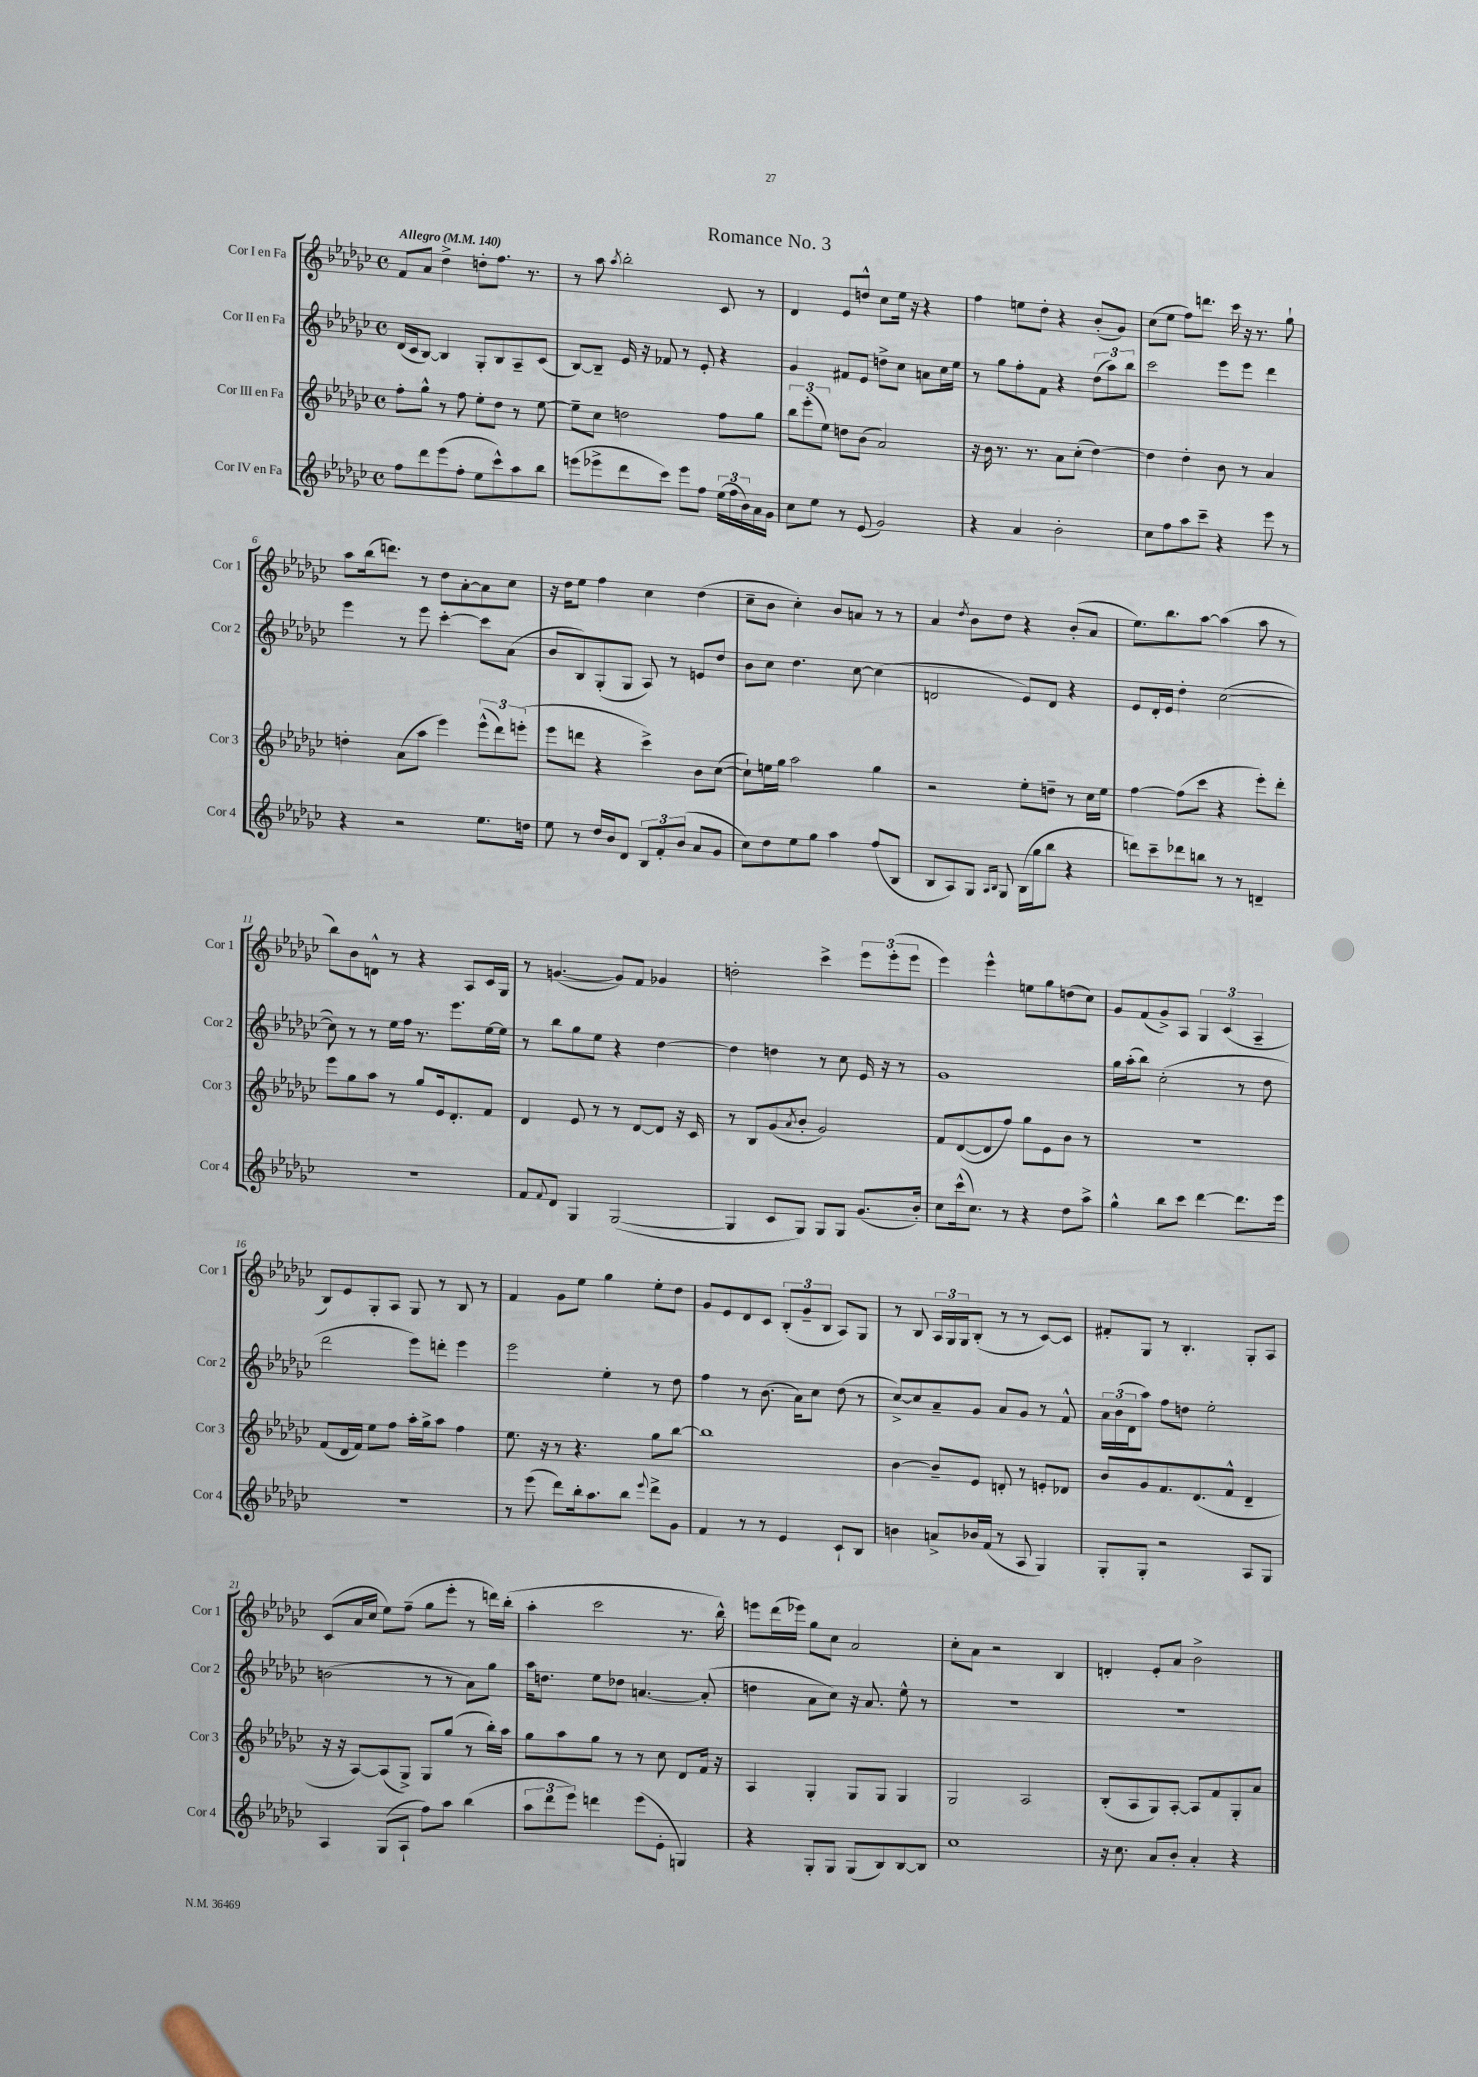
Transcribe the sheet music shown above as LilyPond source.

\header { title = "Romance No. 3" }
<<
\new StaffGroup <<
\new Staff = "s0" \with { instrumentName = "Cor I en Fa" shortInstrumentName = "Cor 1" } {
    \clef treble \key ges \major \defaultTimeSignature \time 4/4 \tempo "Allegro" 4 = 140
    f'8 aes'8 des''4-> d''8-. f''8. r8. |
    r8 aes''8 \acciaccatura { aes''8 } bes''2-. ces'8 r8 |
    des'4 ees'8 d''8-^ ces''8 ees''16 r16 r4 |
    f''4 e''8 des''8-. r4 bes'8-.( ges'8) |
    ces''8( ees''8 f''8) d'''8. ces'''16 r16 r8. ges''8-! |
    aes''8 bes''16( d'''8.) r8 des''8 aes'8~-. aes'8 ces''8 |
    r16 des''16 ees''8 f''4 ces''4 des''4( |
    ces''8-- bes'8 ces''4-.) bes'8 a'8 r8 r8 |
    aes'4 \acciaccatura { des''8 } bes'8 des''8 r4 bes'8-.( aes'8 |
    ees''8.) bes''8. aes''8~ aes''4( aes''8 r8 |
    bes''8) bes'8 d'8-^ r8 r4 aes8 ces'16 ges16 |
    r8 g'4.~( g'8) f'8 ges'4 |
    d''2-. ces'''4-> \tuplet 3/2 { ees'''8 ees'''8-.( ees'''8 } |
    ees'''4) ees'''4-^ e''8 ges''8 d''8( ces''8) |
    ges'8 f'8( ges'8->) aes8 \tuplet 3/2 { ges4 ces'4( aes4-- } |
    bes8) ees'8 ges8-. aes8 ges8 r8 bes8 r8 |
    f'4 ges'8 ees''8 ges''4 ees''8-. des''8 |
    ges'8 ees'8 des'8 ces'8 \tuplet 3/2 { bes8-.( ges'8-- bes8 } aes8) ges8 |
    r8 bes8 \tuplet 3/2 { aes16 ges16 ges16 } bes8-.( r8 r8 ces'8~) ces'8 |
    fis'8-. ges8 r8 bes4.-. ges8-. aes8 |
    ces'8( aes'16 ces''16 ees''8) f''8--( ges''8 ees'''8-. r8 d'''16) bes''16-.( |
    aes''4-. ces'''2 r8. bes''16-^) |
    e'''8 des'''16( ees'''16) ges''8 ces''8 aes'2 |
    ces''8-. aes'8 r2 bes4 |
    d'4-. ees'8-. aes'8 bes'2-> \bar "|." |
}
\new Staff = "s1" \with { instrumentName = "Cor II en Fa" shortInstrumentName = "Cor 2" } {
    \clef treble \key ges \major \defaultTimeSignature \time 4/4
    des'16( ces'16 bes8~) bes4 ges8-. bes8 aes8-- ces'8( |
    bes8~) bes8-- ees'16 r16 fes'8 r8 ees'8-. r4 |
    ges'4 fis'8 ees'8 d''8-> ces''8 a'8 ces''16 ees''16 |
    r8 ges''8 f''8-. f'8 r4 \tuplet 3/2 { des''8( aes''8) bes''8 } |
    ces'''2 ees'''8 ees'''8 des'''4 |
    ees'''4 r8 ees'''8 ces'''4~-. ces'''8 aes'8( |
    bes'8 bes8) ges8-.( ges8 aes8) r8 e'8 des''8 |
    bes'8 ces''8 des''4. ces''8~ ces''4( |
    d'2 ees'8) d'8 r4 |
    ees'8 des'16-. ees'16 des''4-. ces''2~( |
    ces''8) r8 r8 ees''16 f''16 r8. ees'''8. ees''16~ ees''16 |
    r8 bes''8 ges''8 ees''8 r4 des''4~ |
    des''4 d''4 r8 ces''8 ees'16 r16 r8 |
    ges'1 |
    ges''16 aes''16-.( bes''8) ces''2-.( r8 des''8 |
    des'''2 ees'''8) d'''8-. ees'''4 |
    ees'''2 ees''4-. r8 des''8 |
    f''4 r8 bes'8.( aes'16) ces''8 des''8( r8 |
    ces''8~->) ces''8 aes'8-- ges'8 aes'8 ges'8 r8 f'8-^ |
    \tuplet 3/2 { aes'16 bes'16( des'16 } aes''8) f''8 d''8 ees''2-. |
    b'2( r8 r8 aes'8) ges''8 |
    aes''16 d''8. ees''8 des''8 a'4.~ a'8-.( |
    d''4 aes'8 ces''8) r16 aes'8. ees''8-^ r8 |
    R1 |
    R1 \bar "|." |
}
\new Staff = "s2" \with { instrumentName = "Cor III en Fa" shortInstrumentName = "Cor 3" } {
    \clef treble \key ges \major \defaultTimeSignature \time 4/4
    f''8-. ges''8-^ r8 f''8 ees''8-. des''8 r8 ees''8~ |
    ees''8-- ces''8 d''2 f''8 ges''8 |
    \tuplet 3/2 { bes''8 ees'''8-.( ees''8) } d''8 bes'8( aes'2) |
    r16 bes'16 r8. r8. aes'8 ces''8-.( des''4~) |
    des''4 des''4-. bes'8 r8 aes'4 |
    d''4-. aes'8( aes''8 ees'''4) \tuplet 3/2 { ees'''8-^( des'''8) e'''8-.( } |
    ees'''8 d'''8 r4 ces'''4->) bes'8 ces''8~( |
    ces''8-!) e''16 ges''16 aes''2 ges''4 |
    r2 ees''8-. d''8-- r8 ces''16 ees''16 |
    f''4~ f''8( ces'''8 r4 ees'''8-.) des'''8-. |
    ees'''8 ges''8 aes''8 r8 ges''8 ees'16 des'8.-. f'8 |
    des'4 ees'8 r8 r8 des'8~ des'8 r16 ces'16 |
    r8 bes8 ges'8( \acciaccatura { aes'8 } bes'8-. ges'2) |
    f'8 des'8~( des'8 f''8) ges''8 ees'8 bes'8 r8 |
    r1 |
    f'8( des'16 f'16) ees''8 f''8 aes''16-. ges''16-> aes''8 f''4 |
    ees''8. r16 r8 r4. ges''8 bes''8~ |
    bes''1 |
    bes'4~ bes'8-- ees'8 d'8-. r8 e'8-. des'8 |
    bes'8 ges'8 f'8. des'8.( f'8-^ des'4-- |
    r16 r16 aes8~) aes8( ges8->) ges8 ges''8( r8 bes''16-.) aes''16 |
    ges''8 aes''8 ges''8 r8 r8 ces''8 des'8 f'16 r16 |
    aes4 ges4-. ges8 ges8 ges4 |
    ges2 aes2 |
    bes8-.( aes8 ges8) aes8~-. aes8 f'8 ges8-. aes'8 \bar "|." |
}
\new Staff = "s3" \with { instrumentName = "Cor IV en Fa" shortInstrumentName = "Cor 4" } {
    \clef treble \key ges \major \defaultTimeSignature \time 4/4
    f''8 des'''8 ees'''8( f''8-. ees''8 ces'''8-^) aes''8 bes''8 |
    e'''8( ees'''8-> des'''8 ces'''8) ees'''8 f''8 \tuplet 3/2 { ees''16( f''16 bes'16) } aes'16 ges'16 |
    ces''8 ees''8 r8 ees'8( ges'2) |
    r4 aes'4 bes'2-. |
    ces''8 f''8 aes''8 ces'''8-- r4 ees'''8 r8 |
    r4 r2 ees''8. d''16 |
    ees''8 r8 des''16 bes'16 des'8 \tuplet 3/2 { bes8 f'8-. bes'8( } aes'8 ges'8 |
    ces''8) des''8 ees''8 ges''8 aes''4 f''8( bes8 |
    bes8 aes8) ges8 \grace { aes16 bes16 } ges8 bes16( ges''16 bes''8 r4 |
    d'''8) ces'''8-- des'''8 b''8 r8 r8 d'4-- |
    R1 |
    f'8 \appoggiatura { f'8 } des'8 ges4 ges2~( |
    ges4 ces'8 ges8) ges8 ges8 ges'8.( bes'16-.) |
    ces''8 ces'''16-^( ces''8.) r8 r4 des''8 aes''8-> |
    ges''4-^ bes''8 ces'''8 des'''4~ des'''8. ees'''16 |
    R1 |
    r8 ees'''8( des'''8) bes''16-. aes''8. bes''8 \appoggiatura { ees'''8 } des'''8-> ges'8 |
    f'4 r8 r8 ees'4 ces'8-! bes8 |
    b'4 a'8-> bes'16 f'16( r8 aes8 ges4) |
    ges8-. ges8-. r2 aes8 ges8 |
    aes4 ges8( aes8-! f''8) aes''8 bes''4( |
    \tuplet 3/2 { aes''8 des'''8 ees'''8) } d'''4 ees'''8( ees'8-. g4) |
    r4 ges8-. ges8 ges8( bes8) bes8~ bes8 |
    ces''1 |
    r16 ces''8. aes'8 bes'8-. aes'4-. r4 \bar "|." |
}
>>
>>
